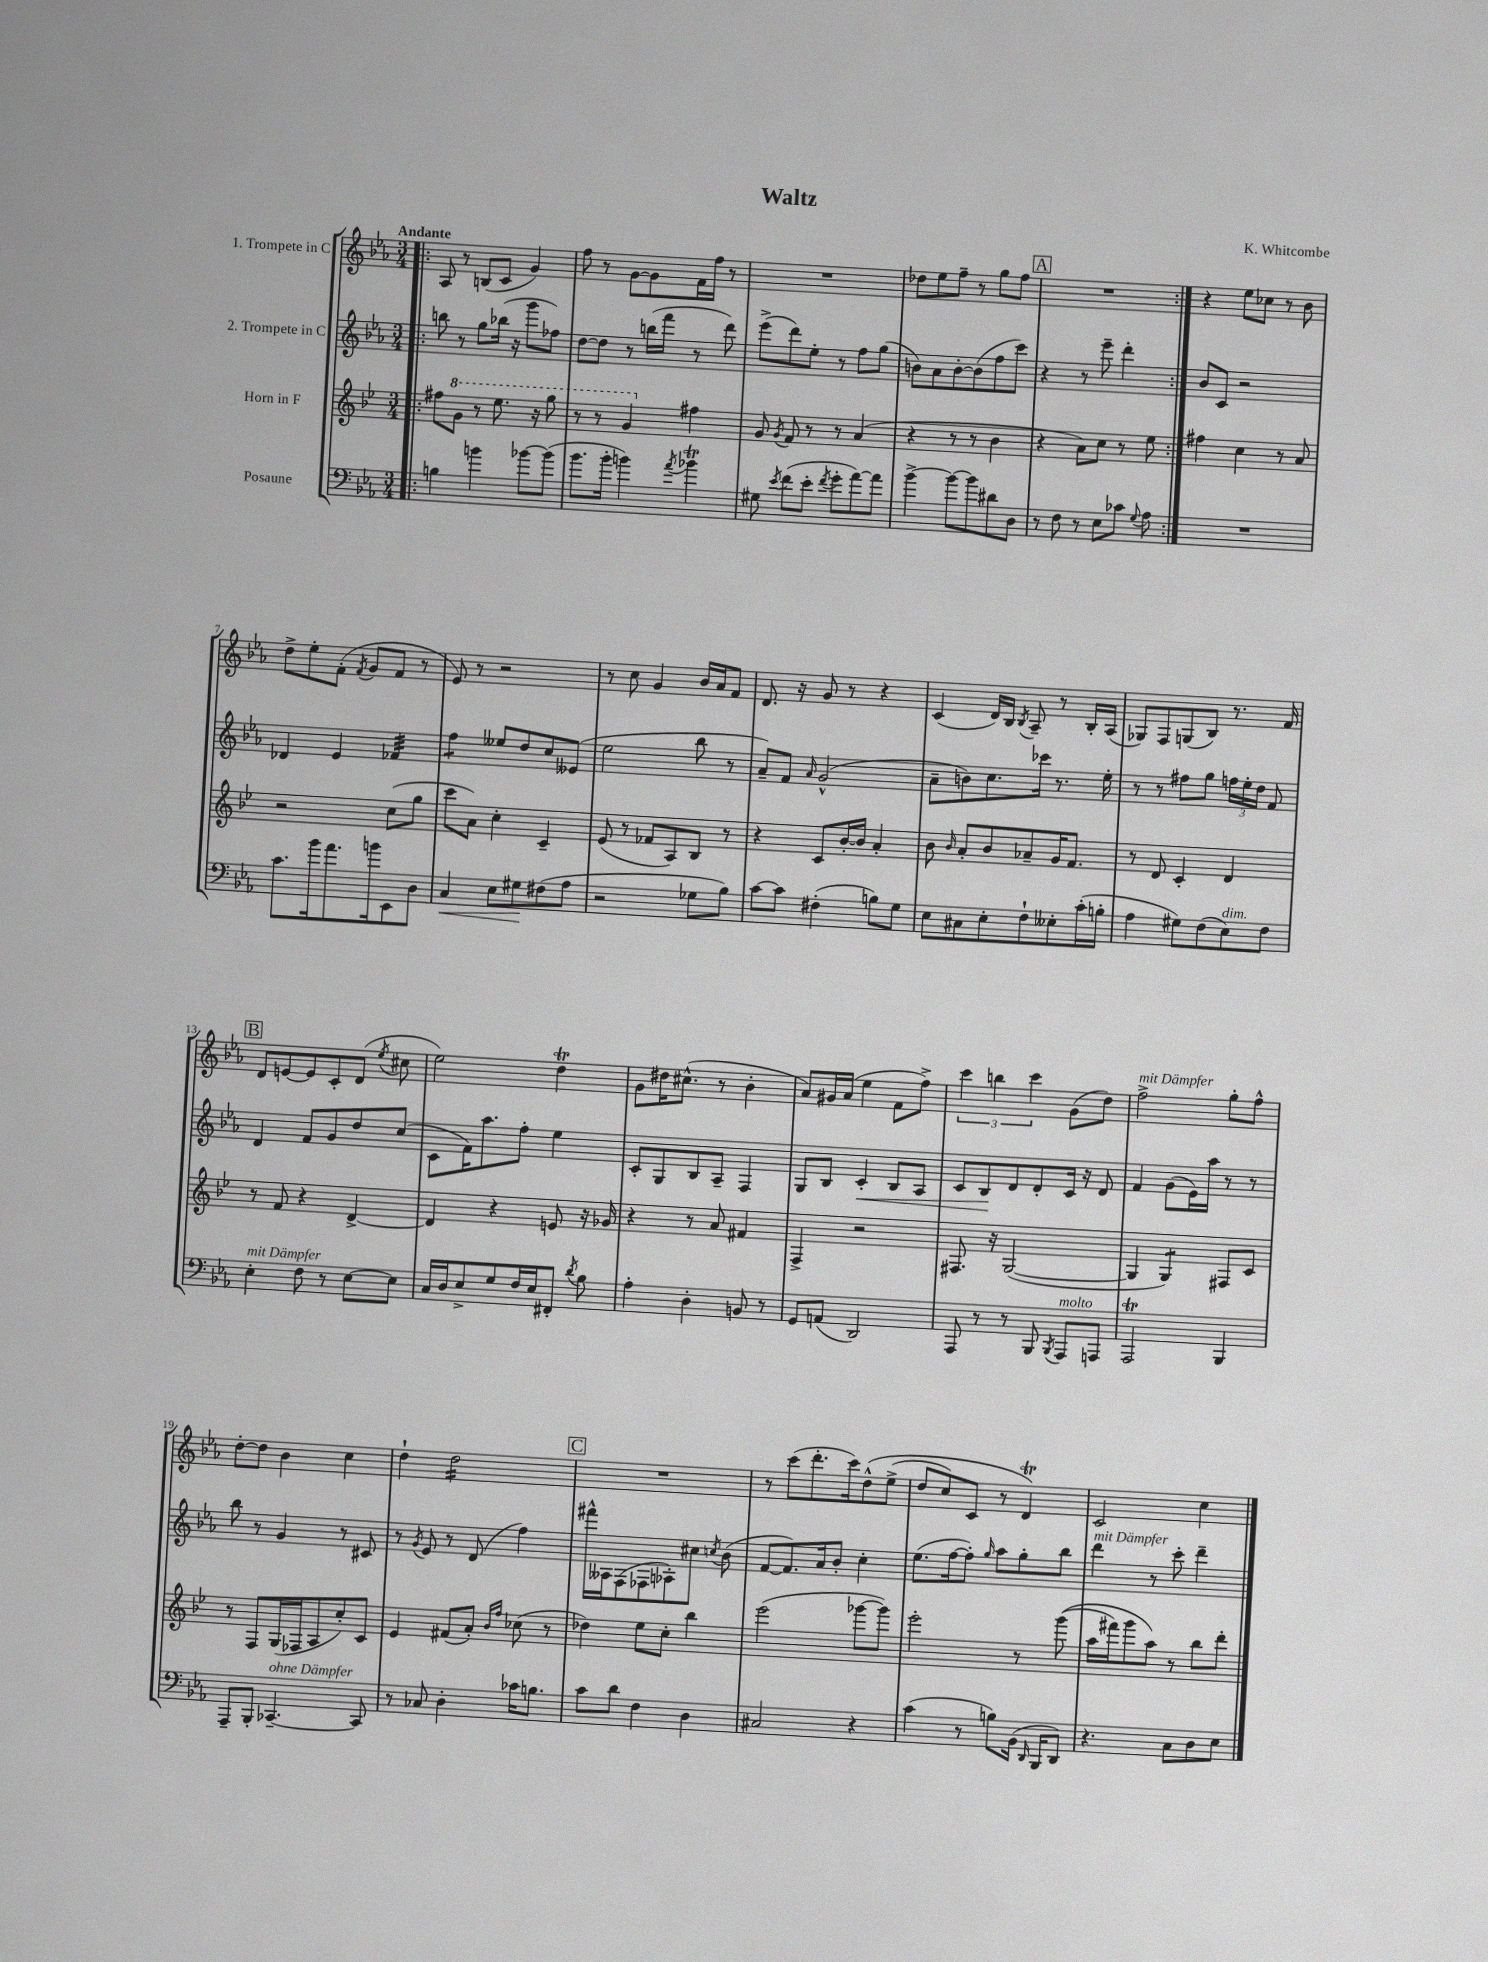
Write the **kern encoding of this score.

**kern	**kern	**kern	**kern
*staff4	*staff3	*staff2	*staff1
*clefF4	*clefG2	*clefG2	*clefG2
*k[b-e-a-]	*k[b-e-]	*k[b-e-a-]	*k[b-e-a-]
*M3/4	*M3/4	*M3/4	*M3/4
=!|:	=!|:	=!|:	=!|:
4B	8ff#	8bb	8A-
.	8gg	8r	8r
4b	8r	8gg	(8B
.	8.eee-	(16bb-	8c
.	.	16r	.
[8b-	.	8ggg	4g)
.	16r	.	.
(8b-]	8ggg	8ff-)	.
=	=	=	=
8.b-	8r	[8dd	8ff
.	8r	8dd]	8r
16b-'	.	.	.
4b)	4gg	8r	[8g
.	.	(16bb	8g]
.	.	16fff	.
8qa-	.	.	.
4b-	4ff#	8r	16f
.	.	.	16ff
.	.	8ddd)	8r
=	=	=	=
8G#	8g	(8eee-^	2.r
8qe-	8qg	.	.
(8f	8f	8ddd)	.
8e-'	8r	8ee-'	.
8qf	.	.	.
8g'	8r	8r	.
[8a-)	(4a	8ff	.
8a-]	.	(8gg	.
=	=	=	=
[4b-^	4r	8b)	8dd-
.	.	8a-	8ee-
8b-_	8r	[8b'	8ff~
8b-]	8r	(8b]	8r
8d#	4b-	8ff	8gg
8D	.	8ccc)	8ff
=	=	=	=
8r	4r	4r	2.r
8F	.	.	.
8r	8a)	8r	.
8E-	8cc	8eee-~	.
8c-	8r	4ddd'	.
8qqG	.	.	.
8A-	8ee-	.	.
=:|!	=:|!	=:|!	=:|!
2.r	4ff#	8b-	4r
.	.	8c	.
.	4cc	2r	8ee-
.	.	.	8cc-
.	8r	.	8r
.	8a	.	8b-
=	=	=	=
8.c	2r	4d-	8dd^
.	.	.	8ee-'
16b-	.	.	.
8.a-	.	4e-	(8f'
.	.	.	8qf
.	.	.	8g
16b	.	.	.
8EE-	(8cc	4f-	8f
8D	8gg	.	8r
=	=	=	=
4C	8ccc	4ff	8e-)
.	8a)	.	8r
8E-	4cc'	8ee--	2r
8G#	.	8dd	.
(8F#	4c~	8cc	.
8A-	.	(8e--	.
=	=	=	=
2r	(8e-	2ee-	8r
.	8r	.	8cc
.	8f-	.	4g
.	8A)	.	.
8G-	8B-	8bb-	16b-
.	.	.	16a-
8B-)	8r	8r	8f
=	=	=	=
[8c	4r	8a-~)	8.d
8c]	.	8f	.
.	.	.	16r
.	.	16qqa-	.
(4F#'	8c	(2g^^	8g
.	[16b-'	.	8r
.	16b-]	.	.
8B)	4a'	.	4r
8G	.	.	.
=	=	=	=
8E-	8b-	8a-~	(4c
.	16qqb-	.	.
8C#	8a'	8b)	.
8E-'	8b-	8.cc	16d)
.	.	.	16B-
.	.	.	8qB-
8F`	8a-~	.	8A-~
.	.	16ccc-	.
8E--'	16g	8.r	8r
.	8.f	.	.
(16c'	.	.	16B-'
16B'	.	16ee-'	(16A-
=	=	=	=
4A-	8r	8r	8G-)
.	8d	8r	8F
8G#)	4c'	8ff#	(8G
(8F	.	8gg	8B-)
8E-)	4d	24ff	8.r
.	.	24ee-'	.
.	.	24dd	.
8F	.	8f	.
.	.	.	16f
=	=	=	=
4E-'	8r	4d	8d
.	8f	.	[8e
8F	4r	8f	8e]
8r	.	8g	8c'
[8E-	[4d^	8dd	(8d
.	.	.	8qee-
8E-]	.	(8cc	8cc#
=	=	=	=
16C	4d]	8c	2ee-)
16D	.	.	.
8E-^	.	16f)	.
.	.	8.aa-	.
8G	4r	.	.
16F	.	8ff'	.
16E-	.	.	.
8FF#'	8e	4ee-	4dd
8qd	.	.	.
8B-	16r	.	.
.	16g-	.	.
=	=	=	=
4A-'	4r	8c'	8g
.	.	8G	16dd#
.	.	.	(8.cc#^^
4D'	8r	8B-	.
.	8a	8A-~	8r
8BB	4f#	4F	4b-'
8r	.	.	.
=	=	=	=
8GG	4F^	8G	8a-)
(8AA	.	8B-	16g#
.	.	.	(16a-
2DD)	2r	4c'	4ee-
.	.	8B-	8f
.	.	8A-	8ff^)
=	=	=	=
8AAA-	8.F#	8c	6ccc
8r	.	8B-	.
.	.	.	6bb
.	16r	.	.
8r	([2G	8d	.
.	.	.	6ccc
8BBB-	.	8d'	.
8qBBB-	.	.	.
8AAA-	.	16c	(8g
.	.	16r	.
8AAA	.	8d	8dd)
=	=	=	=
2AAA-	4G]	4f	2ff^
.	4G)	(8g	.
.	.	16e-)	.
.	.	16aa-	.
4BBB-	8F#	8r	8gg'
.	8c	8r	8ff^^
=	=	=	=
8AAA-~	8r	8bb-	[8dd'
8BBB-'	8F	8r	8dd]
[4.CC-~	(16G	4g	4b-
.	16F-	.	.
.	8A	.	.
.	8cc')	8r	4cc
8CC-]	8c	8c#	.
=	=	=	=
8r	4e-	8r	4dd`
.	.	8qg	.
8C-	.	8e-	.
4D'	(8f#	8r	2dd
.	8a')	(8d	.
.	16qqb-	.	.
.	16qqff	.	.
16c-	(8cc-	4ff)	.
8.B	.	.	.
.	8r	.	.
=	=	=	=
8c	4dd-)	16fff#^^	2.r
.	.	16A--	.
8d	.	(8F	.
4F	8ee-	8F-	.
.	8cc'	8A-')	.
4D	4bb-	8cc#	.
.	.	8qcc	.
.	.	(8b-	.
=	=	=	=
2C#	(2eee-	[8f	8r
.	.	8.f])	(8ccc
.	.	.	8.ddd'
.	.	16a-	.
.	.	8b-'	.
.	.	.	16ccc)
4r	[8ggg-	4cc'	&(8dd^^
.	8ggg-])	.	(8ee-^
=	=	=	=
(4c	2eee-'	(8.ee-	8dd
.	.	.	8cc)
.	.	[16ff	.
8r	.	8ff'])	8c
.	.	16qqgg	.
8B)	.	8aa-	8r
(16BB-	8r	8gg'	4d&)
16qqDD	.	.	.
16BBB-	.	.	.
8DD)	&((8ggg	8bb-	.
=	=	=	=
4.r	16aa	4ddd	2c
.	16fff#)	.	.
.	8ggg	.	.
.	8aa&)	8r	.
8C	8r	8ccc'	.
8D	8bb-	4ddd~	4cc
8E-	8ddd'	.	.
==	==	==	==
*-	*-	*-	*-
